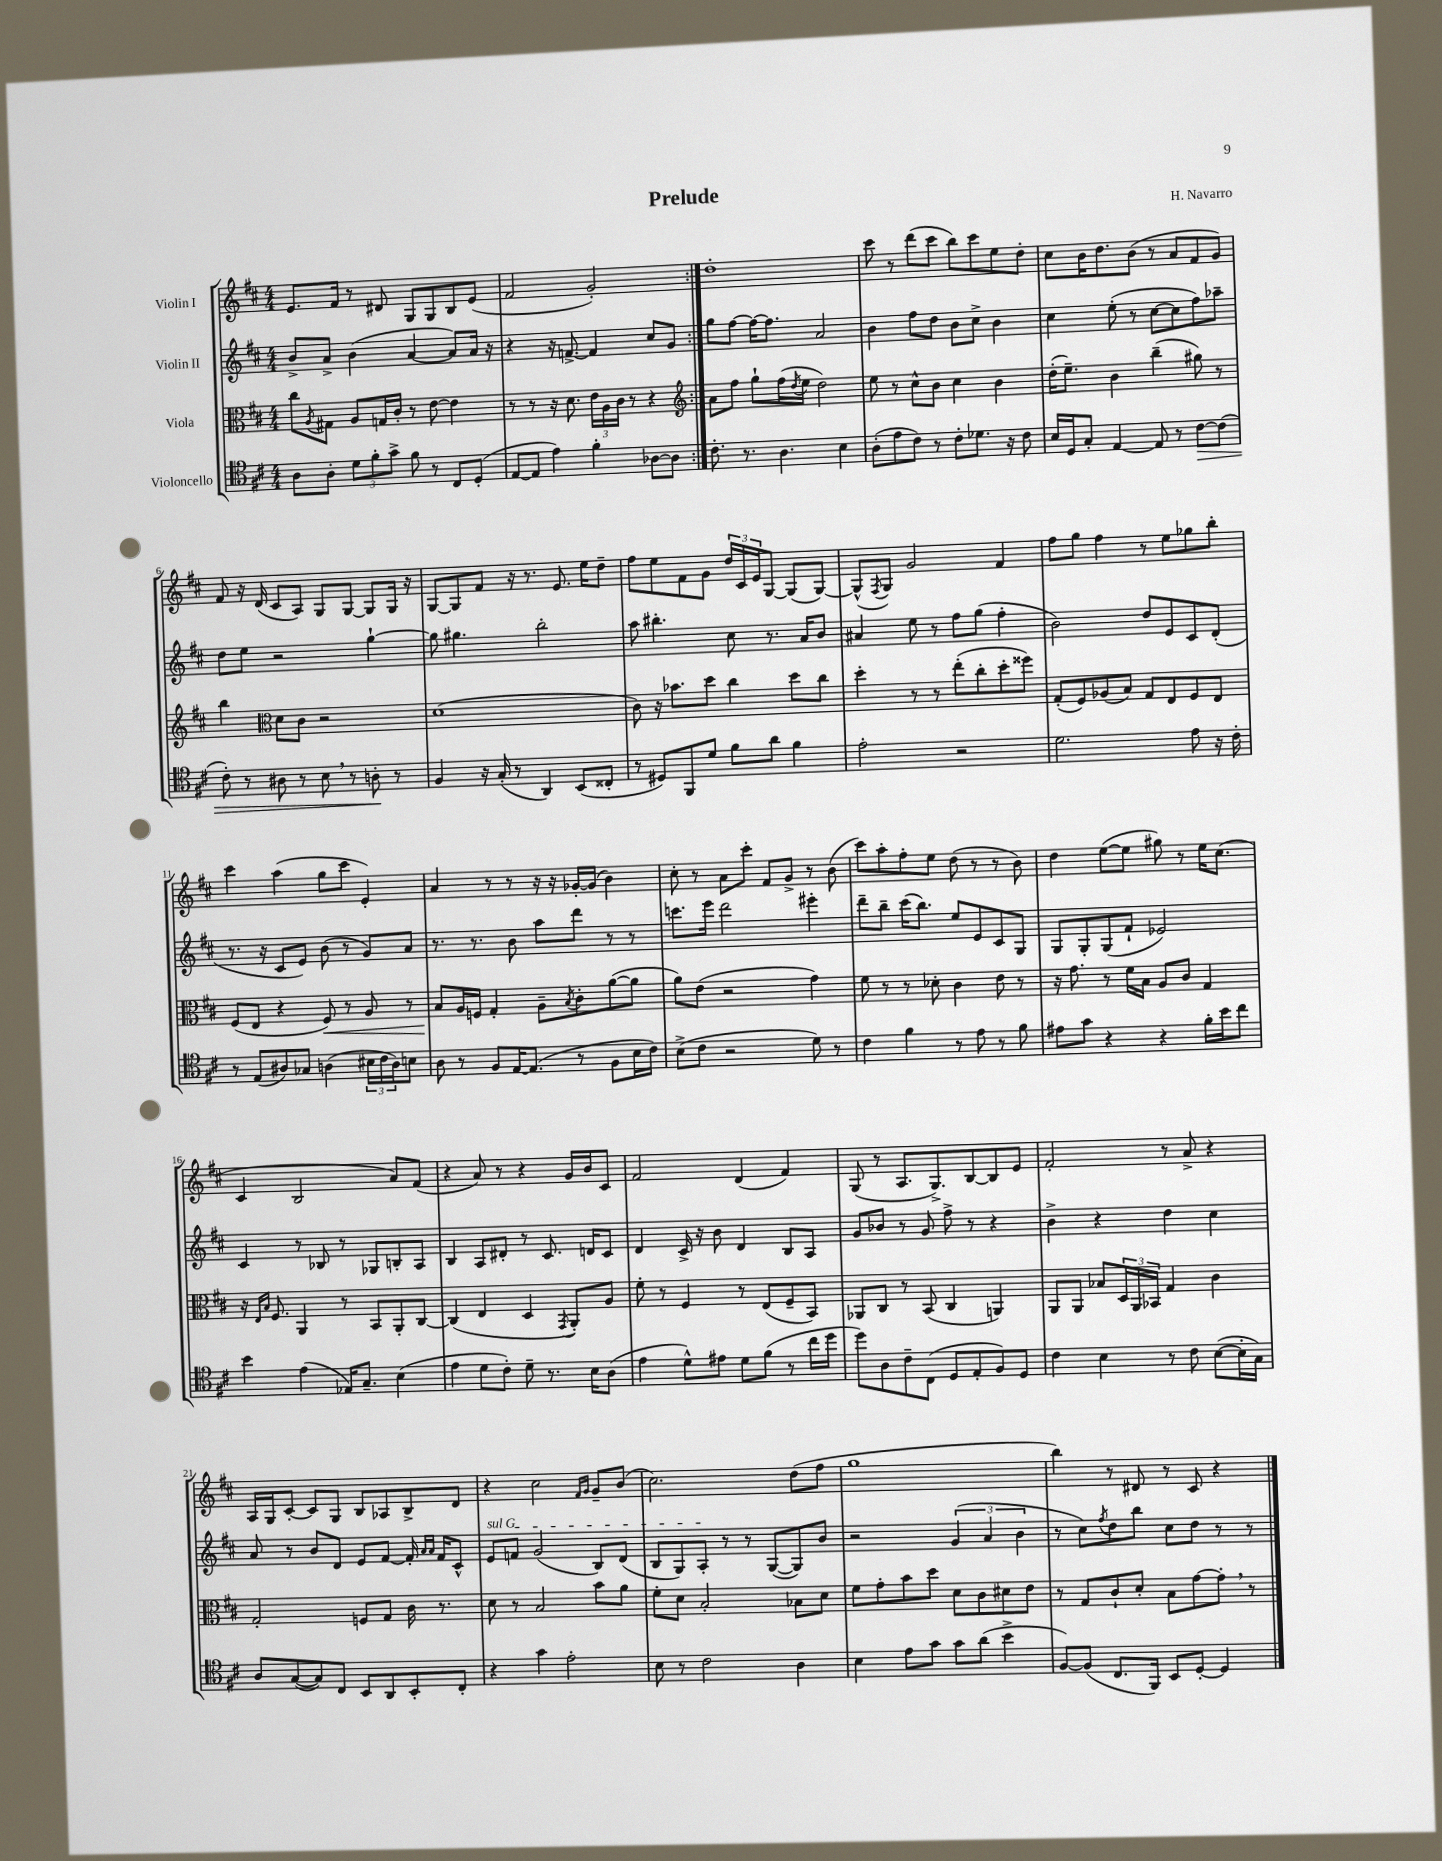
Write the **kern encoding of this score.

**kern	**dynam	**kern	**dynam	**kern	**kern
*part4	*part4	*part3	*part3	*part2	*part1
*staff4	*staff4	*staff3	*staff3	*staff2	*staff1
*I"Violoncello	*	*I"Viola	*	*I"Violin II	*I"Violin I
*clefC4	*	*clefC3	*	*clefG2	*clefG2
*k[f#c#]	*	*k[f#c#]	*	*k[f#c#]	*k[f#c#]
*M4/4	*	*M4/4	*	*M4/4	*M4/4
=1	=1	=1	=1	=1	=1
8A\L	.	8cc#\L	.	8b^/L	8.e/L
.	.	8qA/	.	.	.
8A'\J	.	8G#X\J	.	8a^/J	.
.	.	.	.	.	16f#/Jk
12d\L	.	8A/L	.	(4b\	8r
12f#'\	.	.	.	.	.
.	.	16Gn/L	.	.	8d#X/
12g^\J	.	.	.	.	.
.	.	16c#'/JJ	.	.	.
8f#\	.	8r	.	[4a/	8G/L
8r	.	[8e\	.	.	8G/
8C#/L	.	4e\]	.	8a/L])	8B/
(8D'/J	.	.	.	16a/Jk	(8e/J
.	.	.	.	16r	.
=2	=2	=2	=2	=2	=2
[8E/L	.	8r	.	4r	2f#/
8E/J]	.	8r	.	.	.
4e\)	.	16r	.	16r	.
.	.	8.d\	.	[8.fn^/	.
4f#'\	.	24e\LL	.	4f/]	2g'/)
.	.	24A\	.	.	.
.	.	24c#\JJ	.	.	.
.	.	8r	.	.	.
[8A-X\L	.	4r	.	8cc#/L	.
8A-\J]	.	.	.	8g/J	.
=3:|!	=3:|!	=3:|!	=3:|!	=3:|!	=3:|!
*	*	*clefG2	*	*	*
8.c#'\	.	8a\L	.	8gg\L	1dd'
.	.	8ff#\J	.	[8ff#\J	.
8.r	.	.	.	.	.
.	.	8gg`\L	.	16ff#\KL_	.
.	.	.	.	8.ff#\J]	.
4.A\	.	(16ff#\L	.	.	.
.	.	8qdd/	.	.	.
.	.	16ee\JJ	.	.	.
.	.	2dd\)	.	2a/	.
4B\	.	.	.	.	.
=4	=4	=4	=4	=4	=4
(8A'\L	.	8ee\	.	4b\	8ccc#\
8e\	.	8r	.	.	8r
8c#\J)	.	8cc#^^\L	.	8ff#\L	(8ddd\L
8r	.	8b\J	.	8dd\J	8ccc#\J
8c#'\L	.	4cc#\	.	8b\L	8bb\L)
8.d-X\J	.	.	.	8cc#^\J	8ccc#\
.	.	4b\	.	4b\	8ee\
16r	.	.	.	.	.
8c#\	.	.	.	.	8dd'\J
=5	=5	=5	=5	=5	=5
16B/LL	.	(16dd'\KL	.	4cc#\	8cc#\L
16D/J	.	8.ee~\J)	.	.	.
8G'/J	.	.	.	.	16b\K
.	.	.	.	.	8.dd\
[4E/	.	4b\	.	(8ee'\	.
.	.	.	.	8r	(8b\J
8E/]	.	(4bb~\	.	[8cc#\L	8r
8r	.	.	.	8cc#\]	8a/L
!	!LO:HP:b	!	!	!	!
[8c#\L	>	8gg#X\)	.	8ff#\)	8f#/
(8c#\J]	.	8r	.	8aa-X~\J	8g/J)
!!LO:LB:g=z
=6	=6	=6	=6	=6	=6
8c#'\)	.	4bb\	.	8dd\L	8f#/
8r	.	.	.	8ee\J	16r
.	.	.	.	.	(16d/
*	*	*clefC3	*	*	*
8A#X\	.	8d\L	.	2r	8c#/L
8r	.	8c#\J	.	.	8A/J)
8B,\	.	2r	.	.	8G/L
8r	.	.	.	.	[8G/J
8An'\	.	.	.	[4gg`\	8G/L]
8r	]	.	.	.	16G/Jk
.	.	.	.	.	16r
=7	=7	=7	=7	=7	=7
4F#/	.	(1d	.	8gg\]	[8G/L
.	.	.	.	4.gg#X\	8G/]
16r	.	.	.	.	8f#/J
(16G'/	.	.	.	.	.
8r	.	.	.	.	16r
.	.	.	.	.	8.r
4AA/)	.	.	.	2bb'\	.
.	.	.	.	.	8.e/
(8BB/L	.	.	.	.	.
.	.	.	.	.	16ee\KL
8C##X'/J	.	.	.	.	8dd~\J
=8	=8	=8	=8	=8	=8
8r	.	8c#\)	.	8aa\	8ff#\L
8D#X/L)	.	16r	.	4.bb#X'\	8ee\
.	.	8.b-X\L	.	.	.
8FF#/	.	.	.	.	8f#\
8d/J	.	8dd\J	.	.	8g\J
8f#\L	.	4cc#\	.	8cc#\	24dd/LL
.	.	.	.	.	24c#/
.	.	.	.	.	24e/J
8a\J	.	.	.	8.r	[8G/J
4f#\	.	8dd\L	.	.	(8G/L]
.	.	.	.	16a/KL	.
.	.	8cc#\J	.	8b/J	[8G/J)
=9	=9	=9	=9	=9	=9
2e'\	.	4dd'\	.	4a#X/	(8G^^/L]
.	.	.	.	.	8qF#/
.	.	.	.	.	8G/J)
.	.	8r	.	8ee\	2g/
.	.	8r	.	8r	.
2r	.	(8ee'\L	.	8ff#\L	.
.	.	8cc#'\	.	(8gg\J	.
.	.	8dd'\	.	4ff#'\	4f#/
.	.	8ff##X\J)	.	.	.
=10	=10	=10	=10	=10	=10
2.d\	.	(8G'/L	.	2b\)	8ff#\L
.	.	8F#/)	.	.	8gg\J
.	.	(8A-X/	.	.	4ff#\
.	.	8B/J)	.	.	.
.	.	8G/L	.	8dd/L	8r
.	.	8E/	.	8e/	8ee\L
8e\	.	8F#/	.	8c#/	8gg-X\
16r	.	8E/J	.	(8d'/J	8bb'\J
16c#'\	.	.	.	.	.
!!LO:LB:g=z
=11	=11	=11	=11	=11	=11
8r	.	(8F#/L	.	8.r	4ccc#\
(8E/L	.	8E/J	.	.	.
.	.	.	.	16r	.
8A#X/)	.	4r	.	8c#/L	(4aa\
8G-X/J	.	.	.	8e/J)	.
!	!	!	!LO:HP:b	!	!
(4An\	.	8F#/)	<	(8b\	8gg\L
.	.	8r	.	8r	8ccc#\J
24B#X\LL	.	8A/	.	8g/L)	4e'/)
24c#\	.	.	.	.	.
24A\J)	.	.	.	.	.
8Bn\J	.	8r	.	8a/J	.
=12	=12	=12	=12	=12	=12
8A\	.	8B/L	.	8.r	4a/
8r	.	16A/L	[	.	.
.	.	16Fn/JJ	.	8.r	.
8F#/L	.	4G'/	.	.	8r
[16E/K	.	.	.	8b\	8r
(8.E/J]	.	.	.	.	.
.	.	8A~\L	.	8aa\L	16r
.	.	.	.	.	16r
.	.	8qB/	.	.	.
8r	.	8c#'\	.	8ddd\J	[16g-X'/LL
.	.	.	.	.	(16g-/JJ]
8F#\L	.	([8a\	.	8r	4b\)
16B\L	.	8a\J]	.	8r	.
16c#\JJ)	.	.	.	.	.
=13	=13	=13	=13	=13	=13
(8B^\L	.	8a\L)	.	8.cccn\L	8cc#'\
8c#\J	.	(8e\J	.	.	8r
.	.	.	.	16eee\Jk	.
2r	.	2r	.	2ddd\	8a\L
.	.	.	.	.	8ccc#'\J
.	.	.	.	.	8f#/L
.	.	.	.	.	8g^/J
8d\)	.	4g\)	.	4eee#X'\	8r
8r	.	.	.	.	(8b\
=14	=14	=14	=14	=14	=14
4c#\	.	8f#\	.	8ddd~\L	8ccc#\L)
.	.	8r	.	8bb~\J	8aa'\
4f#\	.	8r	.	(16ccc#\KL	8ff#'\
.	.	.	.	8.bb\J)	.
.	.	8d-X'\	.	.	8ee\J
8r	.	4c#\	.	8ee/L	(8dd\
8e\	.	.	.	8e/	8r
8r	.	8e\	.	8c#/	8r
8f#\	.	8r	.	8G/J	8b\)
=15	=15	=15	=15	=15	=15
8e#X\L	.	16r	.	8G/L	4dd\
.	.	8.g\	.	.	.
8g\J	.	.	.	8G'/	.
4r	.	8r	.	(8G/	([8ee\L
.	.	16f#\LL	.	8f#`/J	8ee\J]
.	.	16B\JJ	.	.	.
4r	.	8A/L	.	2e-X/)	8gg#X\)
.	.	8c#/J	.	.	8r
16f#'\LL	.	4G/	.	.	16ee\KL
16b\J	.	.	.	.	(8.cc#\J
8cc#\J	.	.	.	.	.
!!LO:LB:g=z
=16	=16	=16	=16	=16	=16
4b\	.	16r	.	4c#/	4c#/
.	.	16qqE/LL	.	.	.
.	.	16qqB/JJ	.	.	.
.	.	8.F#/	.	.	.
(4e\	.	4AA/	.	8r	2B/
.	.	.	.	8B-X/	.
16E-X/KL)	.	8r	.	8r	.
8.G~/J	.	.	.	.	.
.	.	8BB/L	.	8G-X/L	.
(4B\	.	8AA'/	.	8Bn'/	8a/L)
.	.	[8C#/J	.	8A/J	(8f#/J
=17	=17	=17	=17	=17	=17
4e\	.	(4C#/]	.	4B/	4r
8d\L	.	4E/	.	8A/L	8a/)
8c#'\J)	.	.	.	8d#X'/J	8r
8d~\	.	4D/	.	8r	4r
8.r	.	.	.	8.c#/	.
.	.	8qGG/	.	.	.
.	.	8AA'/L)	.	.	16g/LL
16B\KL	.	.	.	16dn/KL	16b/J
(8A\J	.	8A/J	.	8c#/J	8c#/J
=18	=18	=18	=18	=18	=18
4e\	.	8f#'\	.	4d/	2f#/
.	.	8r	.	.	.
8d^^\L)	.	4F#/	.	16c#^/	.
.	.	.	.	16r	.
8e#X\J	.	.	.	8b\	.
8d\L	.	8r	.	4d/	(4d/
(8f#\J	.	(8E/L	.	.	.
8r	.	8F#~/	.	8B/L	4f#/)
16cc#\LL	.	8BB/J)	.	8A/J	.
16dd\JJ	.	.	.	.	.
=19	=19	=19	=19	=19	=19
8dd\L)	.	8AA-X/L	.	8g/L	(8G/
8A\	.	8C#/J	.	8b-X/J	8r
8c#~\	.	8r	.	8r	8.A/L
(8C#\J	.	(8BB/	.	8g/	.
.	.	.	.	.	8.G^/)
8D/L	.	4C#/	.	8ff#^\	.
8E'/	.	.	.	8r	[8B/
8F#/)	.	4AAn/)	.	4r	8B/]
8D/J	.	.	.	.	8e/J
=20	=20	=20	=20	=20	=20
4c#\	.	8AA/L	.	4b^\	2f#'/
.	.	8AA/J	.	.	.
4B\	.	8B-X/L	.	4r	.
.	.	24D/L	.	.	.
.	.	24AA/	.	.	.
.	.	24BB-X/JJ	.	.	.
8r	.	4G/	.	4dd\	8r
8c#\	.	.	.	.	8a^/
([8B\L	.	4c#\	.	4cc#\	4r
16B'\L]	.	.	.	.	.
16G\JJ)	.	.	.	.	.
!!LO:LB:g=z
=21	=21	=21	=21	=21	=21
8A/L	.	2G'/	.	8a/	16A/LL
.	.	.	.	.	16G/J
([8G/	.	.	.	8r	[8c#'/J
8G/])	.	.	.	8b/L	8c#/L]
8C#/J	.	.	.	8d/J	8G/J
8BB/L	.	8Fn/L	.	8e/L	8B/L
8AA/	.	8G/J	.	[8f#/J	8A-X/
8BB'/	.	16c#\	.	16f#'/]	8B^/
.	.	.	.	16qqa/LL	.
.	.	.	.	16qqa/JJ	.
.	.	8.r	.	16f#/KL	.
8C#'/J	.	.	.	8c#^^/J	8d/J
=22	=22	=22	=22	=22	=22
!	!	!	!	!LO:TX:a:i:t=sul G	!
4r	.	8d\	.	8e/L	4r
.	.	8r	.	8fn/J	.
4g\	.	2B/	.	(2g/	2cc#\
2e'\	.	.	.	.	.
.	.	.	.	.	16qqf#/LL
.	.	.	.	.	16qqg/JJ
.	.	8b\L	.	8B/L)	8g~/L
.	.	8a\J	.	(8d/J	(8b/J
=23	=23	=23	=23	=23	=23
8B\	.	8f#'\L	.	8B/L	2.cc#\)
8r	.	8d\J	.	8G/)	.
2c#\	.	2B'/	.	8A'/J	.
.	.	.	.	8r	.
.	.	.	.	8r	.
.	.	.	.	([8G/L	.
4A\	.	8B-X\L	.	8G/])	(8dd\L
.	.	8d\J	.	8b/J	8ff#\J
=24	=24	=24	=24	=24	=24
4B\	.	8f#\L	.	2r	1gg
.	.	8g'\	.	.	.
8e\L	.	8b\	.	.	.
8g\J	.	8dd\J	.	.	.
8g\L	.	8d\L	.	(6g/	.
(8a\J	.	8c#\	.	.	.
.	.	.	.	6a/	.
4b^\	.	8d#X\	.	.	.
.	.	.	.	6b\	.
.	.	8e\J	.	.	.
=25	=25	=25	=25	=25	=25
[8F#/L)	.	8r	.	8r	4bb\)
(8F#/J]	.	8G/L	.	8cc#\L)	.
.	.	.	.	8qff#/	.
8.C#/L	.	8c#`/	.	8dd\	8r
.	.	8d'/J	.	8bb\J	8d#X/
16FF#/Jk)	.	.	.	.	.
8BB/L	.	8B\L	.	8cc#\L	8r
[8D'/J	.	[8g\	.	8dd\J	8c#/
4D/]	.	8g',\J]	.	8r	4r
.	.	8r	.	8r	.
==	==	==	==	==	==
*-	*-	*-	*-	*-	*-
